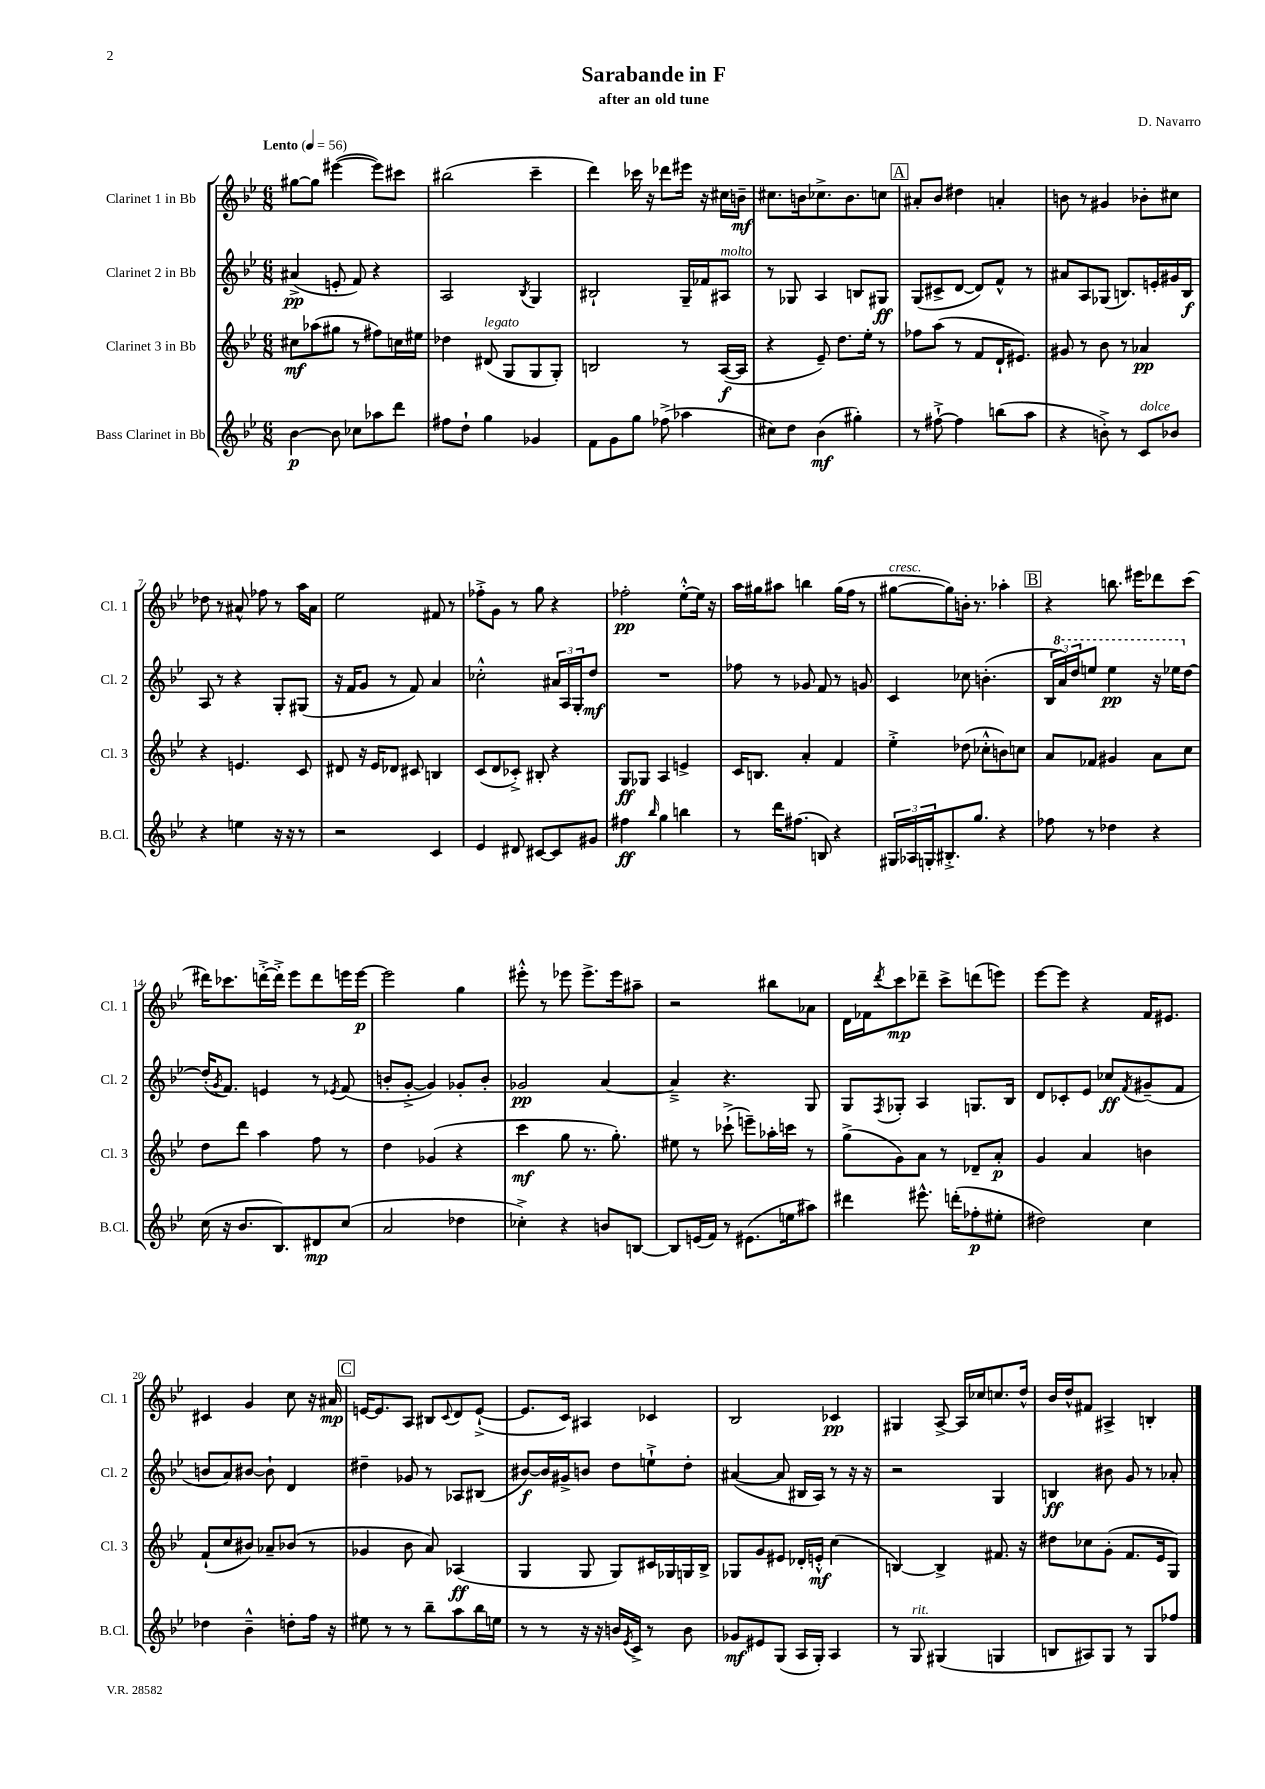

**kern	**kern	**kern	**kern
*staff4	*staff3	*staff2	*staff1
*clefG2	*clefG2	*clefG2	*clefG2
*k[b-e-]	*k[b-e-]	*k[b-e-]	*k[b-e-]
*M6/8	*M6/8	*M6/8	*M6/8
*MM56	*MM56	*MM56	*MM56
[4b-	8cc#	(4a#^	[8gg#
.	(8aa-	.	8gg#]
8b-]	8gg#	8e'	([4eee#
8cc-	8r	8f)	.
8aa-	8ff#)	4r	8eee#])
8ddd	16cc	.	8ccc#
.	16ee#	.	.
=	=	=	=
8ff#	4dd-	2A	(2bb#
8dd`	.	.	.
4gg	(8d#	.	.
.	8G	.	.
.	.	8qB-	.
4g-	8G	4G	4ccc~
.	8G')	.	.
=	=	=	=
8f	2B	2B#`	4ddd)
8g	.	.	.
8gg	.	.	16ccc-
.	.	.	16r
(8ff-^	.	.	8ddd-
4aa-	8r	16G~	16eee#
.	.	16f-	16r
.	([16A	8A#	16cc#
.	16A]	.	16b~
=	=	=	=
8cc#)	4r	8r	8.cc#
8dd	.	8G-	.
.	.	.	16b
(4b-	8e-~)	4A	8.cc-^
.	8.dd	.	.
.	.	.	8.b
4gg#')	.	8B	.
.	16ee-'	.	.
.	8r	8G#	8cc
=	=	=	=
8r	8ff-	(8G	8a#'
[8ff#`^	(8aa	8c#^	8b-
4ff#]	8r	[8d	4dd#
.	8f	8d])	.
(8bb	16d`	8f^^	4a'
.	8.e#)	.	.
8aa	.	8r	.
=	=	=	=
4r	8g#	8a#	8b
.	8r	8A	8r
8b'^)	8b-	(8G-	4g#
8r	8r	8.B)	.
8c	4a-	.	8b-'
.	.	16e'	.
8b-	.	16g#	8cc#
.	.	16B	.
=	=	=	=
4r	4r	8A	8dd-
.	.	8r	8r
4ee	4.e	4r	8a#^^
.	.	.	8ff-
16r	.	8G'	8r
16r	.	.	.
8r	8c	(8G#	16aa
.	.	.	16a#
=	=	=	=
2r	8d#	16r	2ee-
.	.	16f	.
.	16r	8g	.
.	16e-	.	.
.	8d-	8r	.
.	8c#	8f)	.
4c	4B	4a	8f#
.	.	.	8r
=	=	=	=
4e-	(8c	2cc-'^^	8ff-'^
.	8d	.	8g
8d#	8c-'^)	.	8r
[8c#	8B#'	.	8gg
8c#]	4r	24a#	4r
.	.	24A	.
.	.	24G'	.
8g#	.	8dd	.
=	=	=	=
4ff#	8G	2.r	2ff-'
.	8G-	.	.
16qqbb-	.	.	.
4gg	4A	.	.
4bb	4e^	.	[8ee-'^^
.	.	.	16ee-]
.	.	.	16r
=	=	=	=
8r	16c	8ff-	16aa
.	8.B	.	16gg#
16ddd	.	8r	8aa#
(8.ff#	.	.	.
.	4a'	8g-	4bb
8B)	.	8f	.
4r	4f	8r	(16gg#
.	.	.	16ff
.	.	8g	8r
=	=	=	=
24G#	4ee-'^	4c	[8gg#
24A-	.	.	.
24G'	.	.	.
8.B#'^	.	.	8gg#])
.	(8dd-	8cc-	16b'
8.gg	.	.	8.r
.	8cc-'^^	(4.b'	.
4r	8b)	.	4aa-'
.	8cc	.	.
=	=	=	=
8ff-	8a	24B-	4r
.	.	24aa)	.
.	.	24ddd	.
8r	8f-	8eee	.
4dd-	4g#	4eee	8.bb
.	.	.	16eee#
4r	8a	16r	8ddd-
.	.	16eee-	.
.	8cc	[8dd	(8ccc
=	=	=	=
(16cc	8dd	(16dd']	16ddd#)
.	.	8qg	.
16r	.	8.f)	8.ccc-
8.b-	8ddd	.	.
.	4aa	4e	[16ddd'^
8.B-)	.	.	16ddd'^]
.	.	.	8eee-
8d#	8ff	8r	8ddd
.	.	8qe-	.
(8cc	8r	(8f	16eee
.	.	.	[16eee
=	=	=	=
2a	4dd	8b'	2eee]
.	.	[8g'^	.
.	(4g-	4g])	.
4dd-	4r	8g-'	4gg
.	.	8b'	.
=	=	=	=
4cc-'^)	4ccc	2g-	8eee#'^^
.	.	.	8r
4r	8gg	.	8eee-
.	8.r	.	8.eee-^
8b	.	[4a	.
.	8.gg')	.	16eee-
[8B	.	.	8aa#~
=	=	=	=
8B]	8ee#	4a~^]	2r
(16e	8r	.	.
16f)	.	.	.
8r	(8ccc-`^	4.r	.
(8.e#	8eee~)	.	.
.	16aa-'	.	8bb#
16ee	16ccc	.	.
8aa#)	8r	8G	8a-
=	=	=	=
4ddd#	(8gg^	8G	16d
.	.	.	16f-
.	.	8qF	8qddd
.	8g)	8G-'	8ccc
8.eee#^^	8a	4A	8ddd-~
.	8r	.	8ccc^
(16ddd'	.	.	.
8ff-'	8d-~	8.G	(8ddd
8ee#'	8a'	.	8eee)
.	.	16B-	.
=	=	=	=
2dd#)	4g	8d	[8eee-
.	.	8c-'	8eee-]
.	4a	8e-	4r
.	.	8cc-	.
.	.	8qf	.
4cc	4b	(8g#~	16f
.	.	.	8.e#
.	.	8f	.
=	=	=	=
4dd-	(8f`	8b	4c#
.	8cc	8a)	.
4b-~^^	8b#)	[8b#	4g
.	8a-~	8b#`]	.
8dd'	(8b-	4d	8cc
16ff	8r	.	16r
16r	.	.	16a#
=	=	=	=
8ee#	4g-	4dd#~	[16e
.	.	.	8.e]
8r	.	.	.
8r	8b-	8g-	8A
8bb-~	8a)	8r	8B#
.	.	.	8qqc
8aa	(4A-	8A-	8d
16bb-	.	(8B#	([8e`^
16ee	.	.	.
=	=	=	=
8r	4G	[8b#)	8.e]
8r	.	16b#]	.
.	.	16g#^	16c)
16r	8G	8b	4A#
16r	.	.	.
16b	8G)	8dd	.
8qe-	.	.	.
16c^	.	.	.
8r	16c#	8ee`^	4c-
.	16G-	.	.
8b	16G	8dd'	.
.	16B-^	.	.
=	=	=	=
8g-	8G-	([4a#	2B-
8e#	8g	.	.
(8G	8e#	8a#]	.
16A	16d-'	16B#	.
16G')	16e'^^	16A)	.
4A	(4cc	8r	4c-
.	.	16r	.
.	.	16r	.
=	=	=	=
8r	[4B)	2r	4G#
8G	.	.	.
(4G#	4B^]	.	[8A^
.	.	.	16A]
.	.	.	16cc-
4G	8.f#	4G	8.cc
.	16r	.	16dd^^
=	=	=	=
8B	8dd#	4B	16b-
.	.	.	16dd^^
8A#)	8cc-	.	8f#
8G	(8g'	8b#	4A#^
8r	8.f	8g	.
8G	.	8r	4B'
.	16e-	.	.
8ff-	8G)	8a-'	.
==	==	==	==
*-	*-	*-	*-
